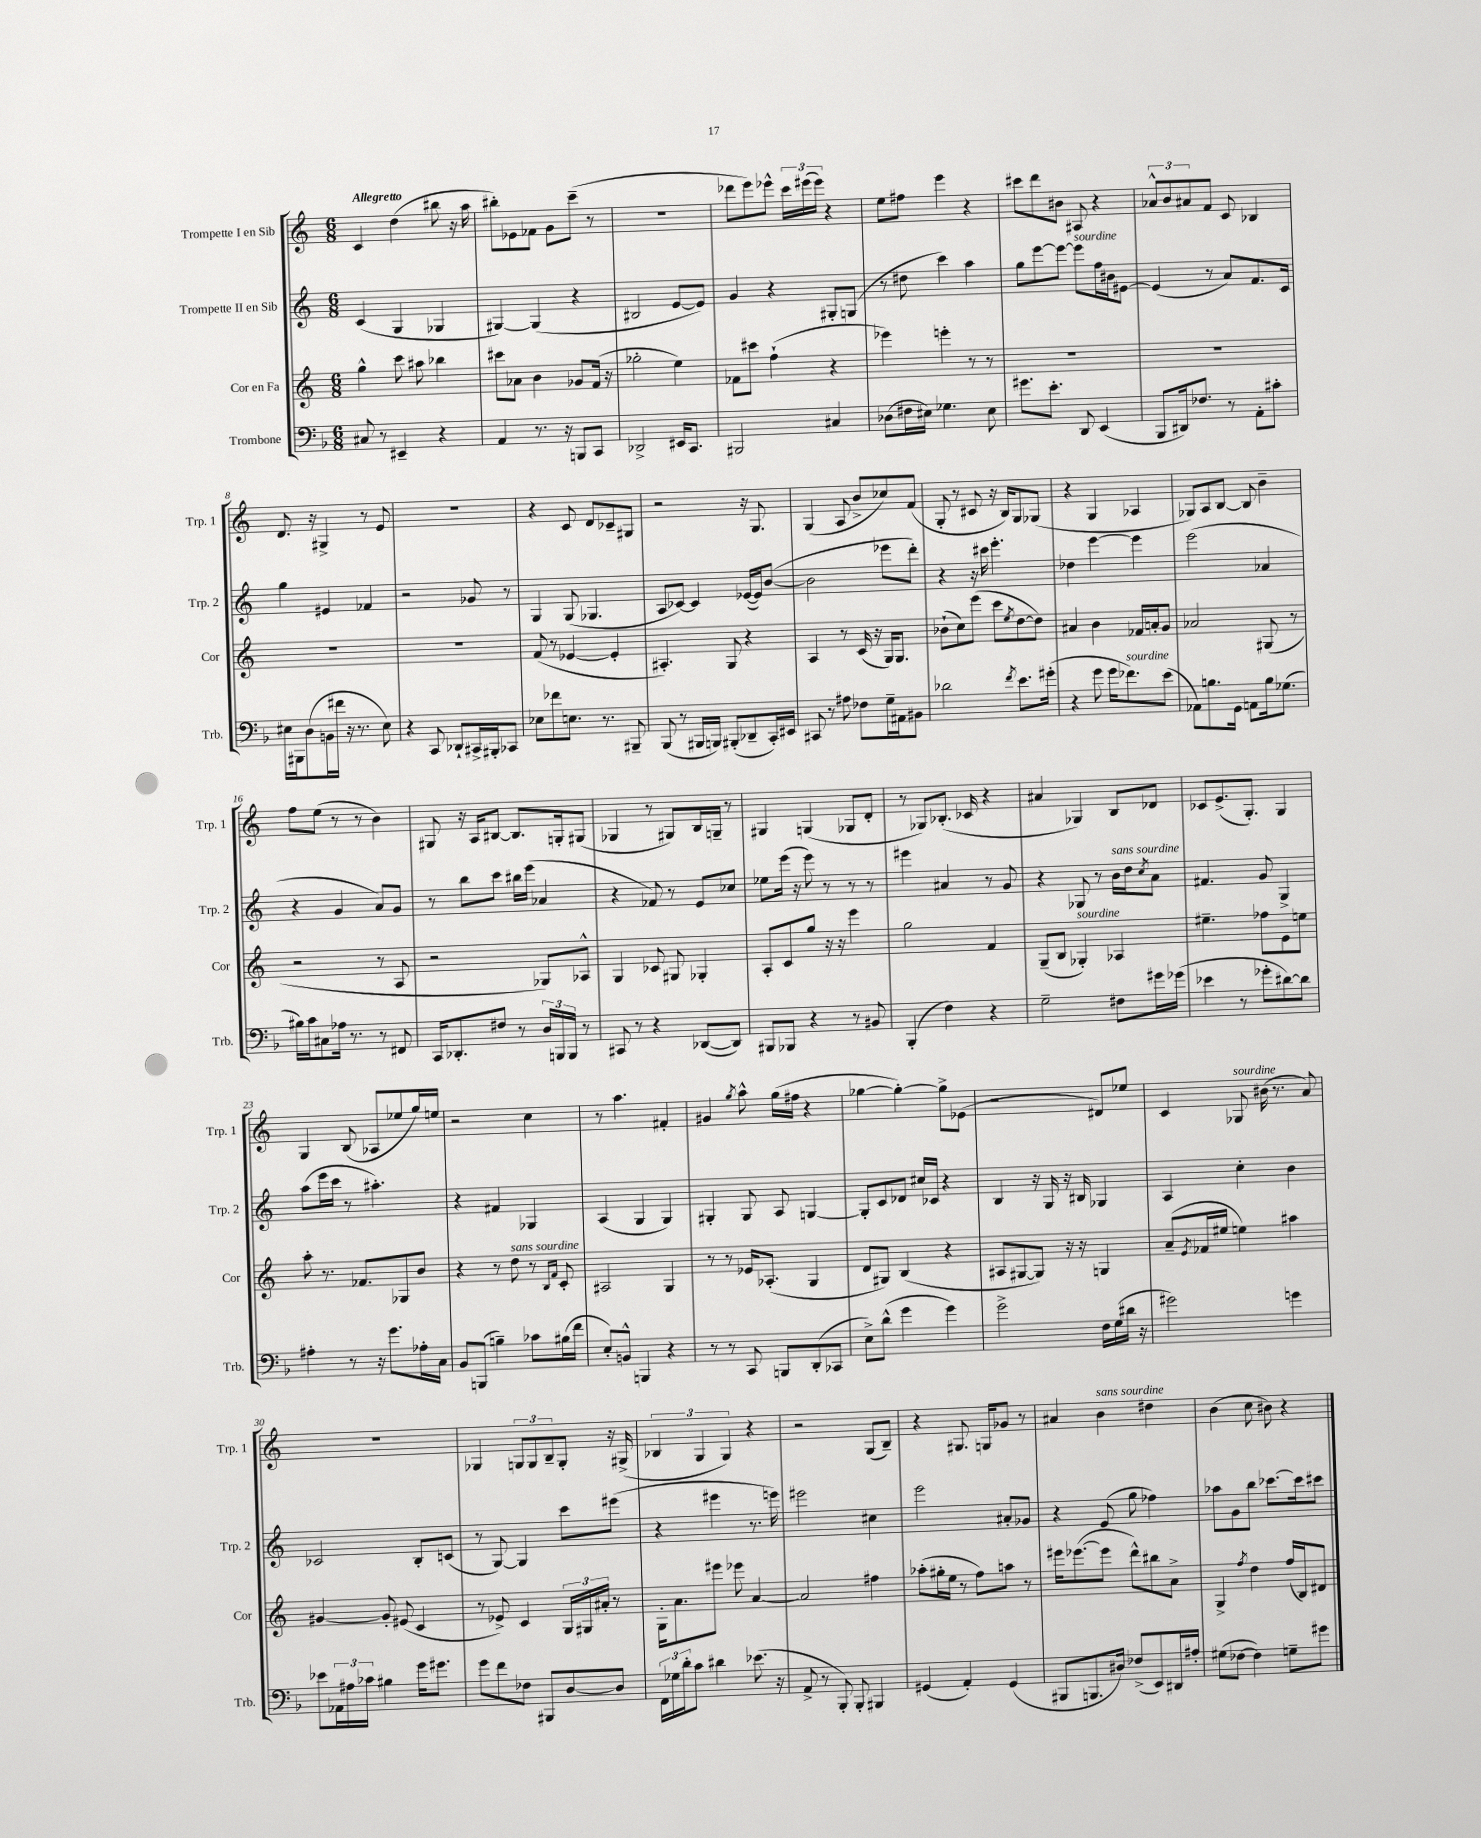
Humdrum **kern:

**kern	**kern	**kern	**kern
*staff4	*staff3	*staff2	*staff1
*clefF4	*clefG2	*clefG2	*clefG2
*k[b-]	*k[]	*k[]	*k[]
*M6/8	*M6/8	*M6/8	*M6/8
8C#/	4gg^^\	(4c/	4c/
8r	.	.	.
4EE#~/	8ccc\	4G/	(4dd\
.	8aa#\	.	.
4r	4bb-\	4G-/	8bb#\
.	.	.	16r
.	.	.	16aa\
=	=	=	=
4AA/	8ccc#\L	[4G#/)	8bb#'\L)
.	8a-\J	.	8e-\
8.r	4b\	(4G#/]	8f-\J
.	.	.	8g\L
16r	.	.	.
8BBB/L	8g-/L	4r	(8ccc~\J
8CC/J	(16f/Jk	.	8r
.	16r	.	.
=	=	=	=
2DD-^/	2gg-'\	2B#/	2.r
16EE#/LK	4ee\)	[8e/L	.
8.CC/J	.	.	.
.	.	8e/]J)	.
=	=	=	=
2BBB#/	8f-\L	4g/	8ddd-\L
.	8ccc#\J	.	8eee\)
.	(4ff`\	4r	8eee-^^\J
.	.	.	24ccc\LL
.	.	.	(24eee#\
.	.	.	24eee#\JJ)
4C#/	4r	8G#'/L	4r
.	.	(8G/J	.
=	=	=	=
(8D-\L	4eee-\)	8r	8ee\L
16F#\L	.	8dd#\	8ff#\J
16E#\JJ)	.	.	.
4.G-\	4eee'\	4ccc\)	4eee\
.	8r	4aa\	4r
8E#\	8r	.	.
=	=	=	=
8.g#\L	2.r	8gg\L	8ccc#\L
.	.	[8eee\	8ddd\
8.e'\J	.	.	.
.	.	8eee\_J	8b#\J
8DD/	.	8eee\]L	8A#/
(4EE/	.	16ff\L	4r
.	.	16b#\J	.
.	.	[8e#\J	.
=	=	=	=
8BBB-/L	2.r	(4e#/]	12a-^^/L
.	.	.	12b/
16DD#/k)	.	.	.
.	.	.	12a#/
8.F-/J	.	.	.
.	.	8r	8f/J
8r	.	8a/L)	8c/
8AA'\L	.	8.f/	4B-/
8c#'\J	.	.	.
.	.	16c/Jk	.
=	=	=	=
16E#\LL	2.r	4gg\	8.d/
16BBB#\J	.	.	.
(8D\	.	.	.
.	.	.	16r
16BB\L	.	4e#/	4G#^/
16f#\JJ	.	.	.
16r	.	.	.
8.r	.	.	.
.	.	4f-/	8r
8E#\)	.	.	8e/
=	=	=	=
4r	2.r	2r	2.r
8CC/	.	.	.
8DD-`/L	.	.	.
16CC#^/L	.	8g-/	.
16BBB#'/J	.	.	.
8CC-/J	.	8r	.
=	=	=	=
8E-\L	(8f/	4G/	4r
8f-\	8r	.	.
8.E\J	[4e-/	(8G/	8c/
.	.	4.G-/	8d/L
8.r	.	.	.
.	4e-'/]	.	8c-~/
8BBB#~/	.	.	8G#/J
=	=	=	=
(8BBB-/	4.A#'/)	8A/L	2r
8r	.	[8c-/J)	.
16BBB#/LL	.	4c-/]	.
16BBB/JJ)	.	.	.
(8BBB#'/L	8G/	.	.
8DD-~/	4r	([16e-/LL	16r
.	.	16e-/]J)	8.G/
16CC'/L)	.	([8b/J	.
16EE#/JJ	.	.	.
=	=	=	=
8CC#/	4A/	2b\]	(4G/
8r	.	.	.
8A#\	8r	.	8A/
8F-\L	(16c/	.	8b^/L
.	16r	.	.
16G~\L	16G/LK)	8eee-\L	8cc-/)
16AA#\J	8.G/J	.	.
8BB#\J	.	8ddd'\J)	(8f/J
=	=	=	=
2d-\	(8b-`\L	4r	8G'/
.	8cc\)	.	8r
.	(8eee\J	16r	8c#/
.	.	16ccc#\	.
.	8ccc\L	4.eee'\	16r
.	.	.	16B/LK)
8qf/	8qee/	.	.
8.e\L	[8dd\	.	8G/
.	8dd\]J)	.	(8G-/J
(16g#'\Jk	.	.	.
=	=	=	=
4r	4a#/	4dd-\	4r
8g\	4b\	[4eee\	4G/
16g\LK	.	.	.
8.f-\)	.	.	.
.	16f-/LL	4eee\]	4A-/
.	16a'/J	.	.
(8e\J	8g/J	.	.
=	=	=	=
8AA-\L)	2a-/	(2eee\	8G-/L)
8.B\	.	.	8A/
.	.	.	[8B/J
16GG\Jk	.	.	.
8AA\L	.	.	8B/]
16B\k	(8G#/	4a-/	4b~\
(8.G-\J	.	.	.
.	8r	.	.
=	=	=	=
16B#\LL)	2r	4r	8ff\L
16c\J	.	.	.
8C#\	.	.	(8ee\J
16A-\Jk	.	4g/	8r
8.r	.	.	.
.	.	.	8r
8r	8r	8a/L)	4b\)
8FF#/	8A/	8g/J	.
=	=	=	=
16CC/LK	2r	8r	8G#/
8.DD-'/	.	.	.
.	.	8bb\L	16r
.	.	.	16A/LK
8F#/J	.	8ccc\J	[8B#/J
8r	.	16bb#\LL	8.B#/]L
.	.	(16eee\JJ	.
24D/LL	8G-/L)	4a-/	.
24BBB/	.	.	.
.	.	.	16G'/k
24BBB/JJ	.	.	.
8r	8A-^^/J	.	(8G#/J
=	=	=	=
8CC#/	4G/	4r	4G-/
8r	.	.	.
4r	8c-/	8f-/)	8r
.	8G#/	8r	8G#/L)
([8DD-/L	4G-'/	8e/L	16B/L
.	.	.	16G~/JJ
8DD-/]J)	.	8cc-/J	8r
=	=	=	=
8BBB#/L	8A'/L	8ee-\L	4G#/
8BBB-/J	8c/	(16eee\Jk	.
.	.	16r	.
4r	8gg/J	8eee\)	(4G/
.	16r	8r	.
.	16r	.	.
8r	4eee\	8r	8G-/L
8BB#/	.	8r	8d'/J
=	=	=	=
(4BBB-'/	2gg\	4eee#\	8r
.	.	.	8G-/L)
4F\)	.	4a#/	(8.B-'/J
.	.	.	16c-/
4r	4f/	8r	4r
.	.	8g/	.
=	=	=	=
2G~\	(8G~/L	4r	4a#/
.	8B/J	.	.
.	4G-'/)	8G-/	4G-/)
.	.	8r	.
8F#\L	4A-/	16b\LL	8B/L
.	.	16dd\J	.
.	.	8qcc/	.
16g#\L	.	8a\J	8d-/J
(16g-\JJ	.	.	.
=	=	=	=
4e-\	4.ee#~\	4.f#/	8c-/L
.	.	.	(8.e^/
8r	.	.	.
.	.	.	8.G'/J)
8g-'\L	8ff-\L	8g/	.
[8d#\)	8e\	4G^/	4G/
8d#\]J	8ee\J	.	.
=	=	=	=
4A#'\	8aa'\	(8aa\L	4G/
.	8.r	16eee\L	.
.	.	16ccc\JJ	.
8r	.	8r	(8B/
.	8.f-/L	.	.
16r	.	4.aa#'\)	8A-/L
8.g\L	.	.	.
.	8G-/	.	8ee-/
16A-'\L	8b/J	.	16gg/L)
16C\JJ	.	.	16ee/JJ
=	=	=	=
8BB-/L	4r	4r	2r
(8BBB/J	.	.	.
4B~\)	8r	4f#/	.
.	8dd\	.	.
8c-\L	8r	4G-/	4cc\
.	16qqB/LL	.	.
.	16qqf/JJ	.	.
(16B#\L	8c'/	.	.
16f\JJ	.	.	.
=	=	=	=
8E'/L)	2A#/	(4A/	8r
8BB^^/J	.	.	4.aa\
4BBB/	.	4G/	.
4r	4G/	4G/)	4f#'/
=	=	=	=
8r	8r	4G#'/	4g#/
8r	8r	.	.
.	.	.	8qgg/
8CC/	16e-/LK	8G#/	8aa^^\
.	(8.A-'/J	.	.
8BBB/L	.	8A/	(16gg\LL
.	.	.	16ff#\JJ
(8DD'/	4G/	[4G/	4r
8CC-/J	.	.	.
=	=	=	=
8E^\L)	8d/L	8G'/]L	[4gg-\
(8d^^\J	8G#/J)	8c/	.
4g\	(4B/	8d-/J	4gg-'\_)
.	.	16cc#/LL	.
.	.	16c-/JJ	.
4g\)	4r	4r	8gg-^\]L
.	.	.	(8e-\J
=	=	=	=
2g^\	8A#/L	4B/	2r
.	[8G#/	.	.
.	8G#/]J)	16r	.
.	.	16G/	.
.	16r	16r	.
.	16r	16B#/	.
16F\LL	4G/	4G-/	8d#/L)
(16G\	.	.	.
16d#\JJ	.	.	8ee-/J
16r	.	.	.
=	=	=	=
2g#\)	(8a~/L	4A/	4c/
.	8qe/	.	.
.	16f-/L	.	.
.	16ee#/JJ	.	.
.	4ee\)	4cc'\	8G-/
.	.	.	(16b#\
.	.	.	8.r
4g\	4aa#\	4b\	.
.	.	.	8a/)
=	=	=	=
8e-\L	[4g#/	2c-/	2.r
24AA-\L	.	.	.
24A#\	.	.	.
24c-\JJ	.	.	.
4B#\	8g#'/]	.	.
.	(8e#/	.	.
16g\LK	4c/	8B'/L	.
8.g#\J	.	.	.
.	.	(8c/J	.
=	=	=	=
8g\L	8r	8r	4G-/
8f\	8e-^/)	[8G/)	.
8F-\J	4c/	4G/]	12G/L
.	.	.	12G/
8BBB#/L	.	.	.
.	.	.	12B~/
[8D/	24G/LL	8ccc\L	8G'/J
.	24G#/	.	.
.	24a#'/JJ	.	.
8D/]J	8r	(8eee#\J	16r
.	.	.	(16G#^/
=	=	=	=
24FF\LL	16G'\LK	4r	6B-/
24G-\	.	.	.
.	8.a\	.	.
24d'\J	.	.	.
8c\J	.	.	.
.	.	.	6G/
4d#\	8eee#\J	4eee#\	.
.	.	.	6G/)
.	8eee-\	.	.
(8.e-\	[4a/	8.r	4r
16r	.	16eee\)	.
=	=	=	=
8AA^/	2a/]	2eee#\	2r
8r	.	.	.
8BBB-'/)	.	.	.
8BBB-'/	.	.	.
4BBB#/	4ff#\	4cc#\	(8G/L
.	.	.	8B~/J)
=	=	=	=
(4GG#/	(8aa-'\L	2eee\	4r
.	16gg#'\L	.	.
.	16ee\JJ	.	.
4AA'/)	8r	.	8.G#/
.	8ff\L)	.	.
.	.	.	16G/LK
(4GG#/	8aa\J	8a#'/L	8g-/J
.	8r	8g-/J	8r
=	=	=	=
8BBB#/L	16eee#\LK	4r	4a#/
.	([8.eee-\	.	.
8.BBB/	.	.	.
.	8eee-\]J	(8e/	4b\
16D#/Jk)	.	.	.
(8F-^/L	8ddd^^\L)	8gg\	.
8EE/)	8bb#\	4ff-\)	4dd#\
16DD#/L	8a^\J	.	.
16A#'/JJ	.	.	.
=	=	=	=
(8G#\L	4G^/	8aa-\L	(4b\
[8F-\J	.	8g\	.
.	8qff/	.	.
4F-\])	4dd\	8bb\J	8cc\
.	.	[8.ccc-\L	8b#\)
8G~\L	(16ff/LL	.	4r
.	16B/J)	16ccc-\]k	.
8g#\J	8d#/J	8ccc#\J	.
==	==	==	==
*-	*-	*-	*-
